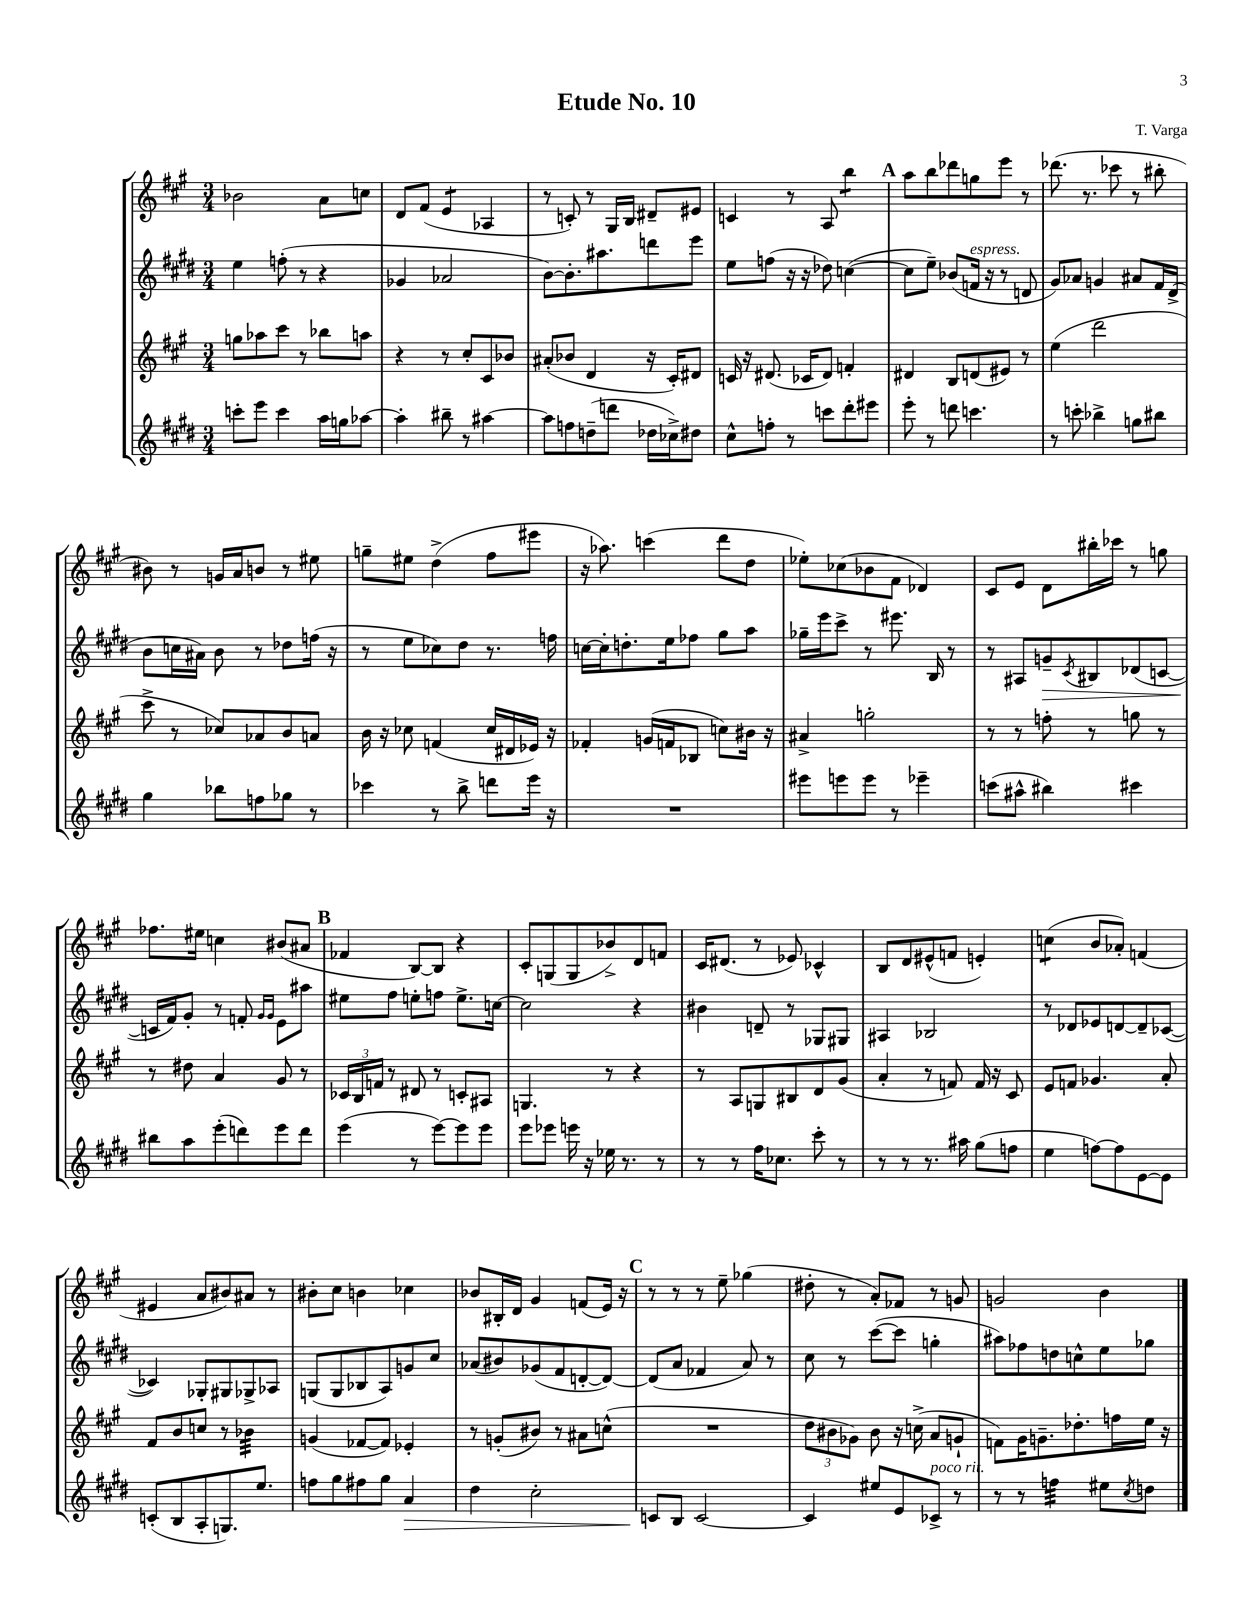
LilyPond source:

\header { title = "Etude No. 10" composer = "T. Varga" }
<<
\new StaffGroup <<
\new Staff = "s0" {
    \clef treble \key a \major \numericTimeSignature \time 3/4
    bes'2 a'8 c''8 |
    d'8 fis'8( e'4:8 aes4 |
    r8 c'8-.) r8 gis16 b16 dis'8-- eis'8 |
    c'4 r8 a8 b''4:8 |
    \mark \markup { \bold "A" } a''8 b''8 des'''8 g''8 e'''8 r8 |
    des'''8.( r8. ces'''8 r8 bis''8-. |
    bis'8) r8 g'16 a'16 b'8 r8 eis''8 |
    g''8-- eis''8 d''4->( fis''8 eis'''8 |
    r16 aes''8.) c'''4( d'''8 d''8 |
    ees''8-.) ces''8( bes'8 fis'8 des'4) |
    cis'8 e'8 d'8 bis''16-. ces'''16 r8 g''8 |
    fes''8. eis''16 c''4 bis'8( ais'8 |
    \mark \markup { \bold "B" } fes'4 b8~) b8 r4 |
    cis'8-. g8( g8 bes'8->) d'8 f'8 |
    cis'16 dis'8.( r8 ees'8) ces'4-^ |
    b8 d'8 eis'8-^( f'8 e'4-.) |
    c''4:8( b'8 aes'8-.) f'4( |
    eis'4 a'8 bis'8) ais'8 r8 |
    bis'8-. cis''8 b'4 ces''4 |
    bes'8 bis16-. d'16 gis'4 f'8( e'16) r16 |
    \mark \markup { \bold "C" } r8 r8 r8 e''8-- ges''4( |
    dis''8-. r8 a'8-.) fes'8 r8 g'8 |
    g'2 b'4 \bar "|." |
}
\new Staff = "s1" {
    \clef treble \key e \major \numericTimeSignature \time 3/4
    e''4 f''8-.( r8 r4 |
    ges'4 aes'2 |
    b'8~) b'8.-. ais''8. d'''8 e'''8 |
    e''8 f''8( r16 r16 des''8) c''4~( |
    \mark \markup { \bold "A" } c''8 e''8--) bes'8( f'16^\markup { \italic "espress." } r16 r8 d'8 |
    gis'8) aes'8 g'4 ais'8 fis'16 dis'16->( |
    b'8 c''16 ais'16) b'8 r8 des''8 f''16( r16 |
    r8 e''8 ces''8) dis''8 r8. f''16 |
    c''16~ c''16-. d''8.-. e''16 fes''8 gis''8 a''8 |
    ges''16-- e'''16 cis'''8-> r8 eis'''8. b16 r8 |
    r8 ais8 g'8--\> \acciaccatura { cis'8 } bis8 des'8( c'8~ |
    c'16\! fis'16) gis'8-. r8 f'8-. \grace { gis'16 gis'16 } e'8 ais''8 |
    \mark \markup { \bold "B" } eis''8 fis''8 e''8-. f''8 e''8.-> c''16~ |
    c''2 r4 |
    bis'4 d'8-- r8 ges8 gis8 |
    ais4 bes2 |
    r8 des'8 ees'8 d'8~ d'8-- ces'8~( |
    ces'4) ges8-. gis8 ges8-> aes8 |
    g8( g8 bes8 a8) g'8 cis''8 |
    aes'8( bis'8) ges'8( fis'8 d'8~-. d'8~) |
    \mark \markup { \bold "C" } d'8( a'8 fes'4 a'8) r8 |
    cis''8 r8 cis'''8~( cis'''8 g''4-. |
    ais''8) fes''8 d''8 c''8-^ e''8 ges''8 \bar "|." |
}
\new Staff = "s2" {
    \clef treble \key a \major \numericTimeSignature \time 3/4
    g''8 aes''8 cis'''8 r8 bes''8 a''8 |
    r4 r8 cis''8-. cis'8 bes'8 |
    ais'8-.( bes'8 d'4 r16 cis'16-.) dis'8 |
    c'16 r16 dis'8.( ces'16 dis'8) f'4-. |
    \mark \markup { \bold "A" } dis'4 b8 d'8( eis'8) r8 |
    e''4( d'''2 |
    cis'''8-> r8 ces''8) aes'8 b'8 a'8 |
    b'16 r16 ces''8 f'4( ces''16 dis'16 ees'16) r16 |
    fes'4-. g'16( f'16 bes8 c''8) bis'16 r16 |
    ais'4-> g''2-. |
    r8 r8 f''8-. r8 g''8 r8 |
    r8 dis''8 a'4 gis'8 r8 |
    \mark \markup { \bold "B" } \tuplet 3/2 { ces'16 b16 f'16 } r8 dis'8 r8 c'8-. ais8 |
    g4. r8 r4 |
    r8 a8 g8 bis8 d'8 gis'8( |
    a'4-. r8 f'8) f'16 r16 cis'8 |
    e'8 f'8 ges'4. a'8-. |
    fis'8 b'8 c''8 r8 bes'4:32 |
    g'4( fes'8~ fes'8) ees'4-. |
    r8 g'8-.( bis'8) r8 ais'8 c''8-^( |
    \mark \markup { \bold "C" } R2. |
    \tuplet 3/2 { d''8 bis'8 ges'8) } bis'8 r16 c''16->( a'8 g'8-! |
    f'8) gis'16 g'8.-- des''8.-. f''16 e''16 r16 \bar "|." |
}
\new Staff = "s3" {
    \clef treble \key e \major \numericTimeSignature \time 3/4
    c'''8-. e'''8 c'''4 a''16 g''16 aes''8~ |
    aes''4-. bis''8-- r8 ais''4~ |
    ais''8 f''8 d''8--( d'''8 des''16 ces''16->) dis''8 |
    cis''8-^ f''8-. r8 c'''8 dis'''8-. eis'''8 |
    \mark \markup { \bold "A" } e'''8-. r8 d'''8 c'''4. |
    r8 c'''8-. bes''4-> g''8 bis''8 |
    gis''4 bes''8 f''8 ges''8 r8 |
    ces'''4 r8 b''8-> d'''8 e'''16 r16 |
    R2. |
    eis'''8 e'''8 e'''8 r8 ees'''4-- |
    c'''8( ais''8-^ bis''4) cis'''4 |
    bis''8 a''8 e'''8-.( d'''8) e'''8 d'''8 |
    \mark \markup { \bold "B" } e'''4( r8 e'''8~) e'''8 e'''8 |
    e'''8 ees'''8 e'''16 r16 ees''16 r8. r8 |
    r8 r8 fis''16 ces''8. cis'''8-. r8 |
    r8 r8 r8. ais''16 gis''8( f''8 |
    e''4 f''8~) f''8 e'8~ e'8 |
    c'8-.( b8 a8-. g8.) e''8. |
    f''8 gis''8 fis''8 gis''8 a'4\> |
    dis''4 cis''2-. |
    \mark \markup { \bold "C" } c'8\! b8 c'2~ |
    c'4 eis''8 e'8 ces'8->^\markup { \italic "poco rit." } r8 |
    r8 r8 f''4:32 eis''8 \acciaccatura { cis''8 } d''8 \bar "|." |
}
>>
>>
\layout { \context { \Score \remove "Bar_number_engraver" } }
